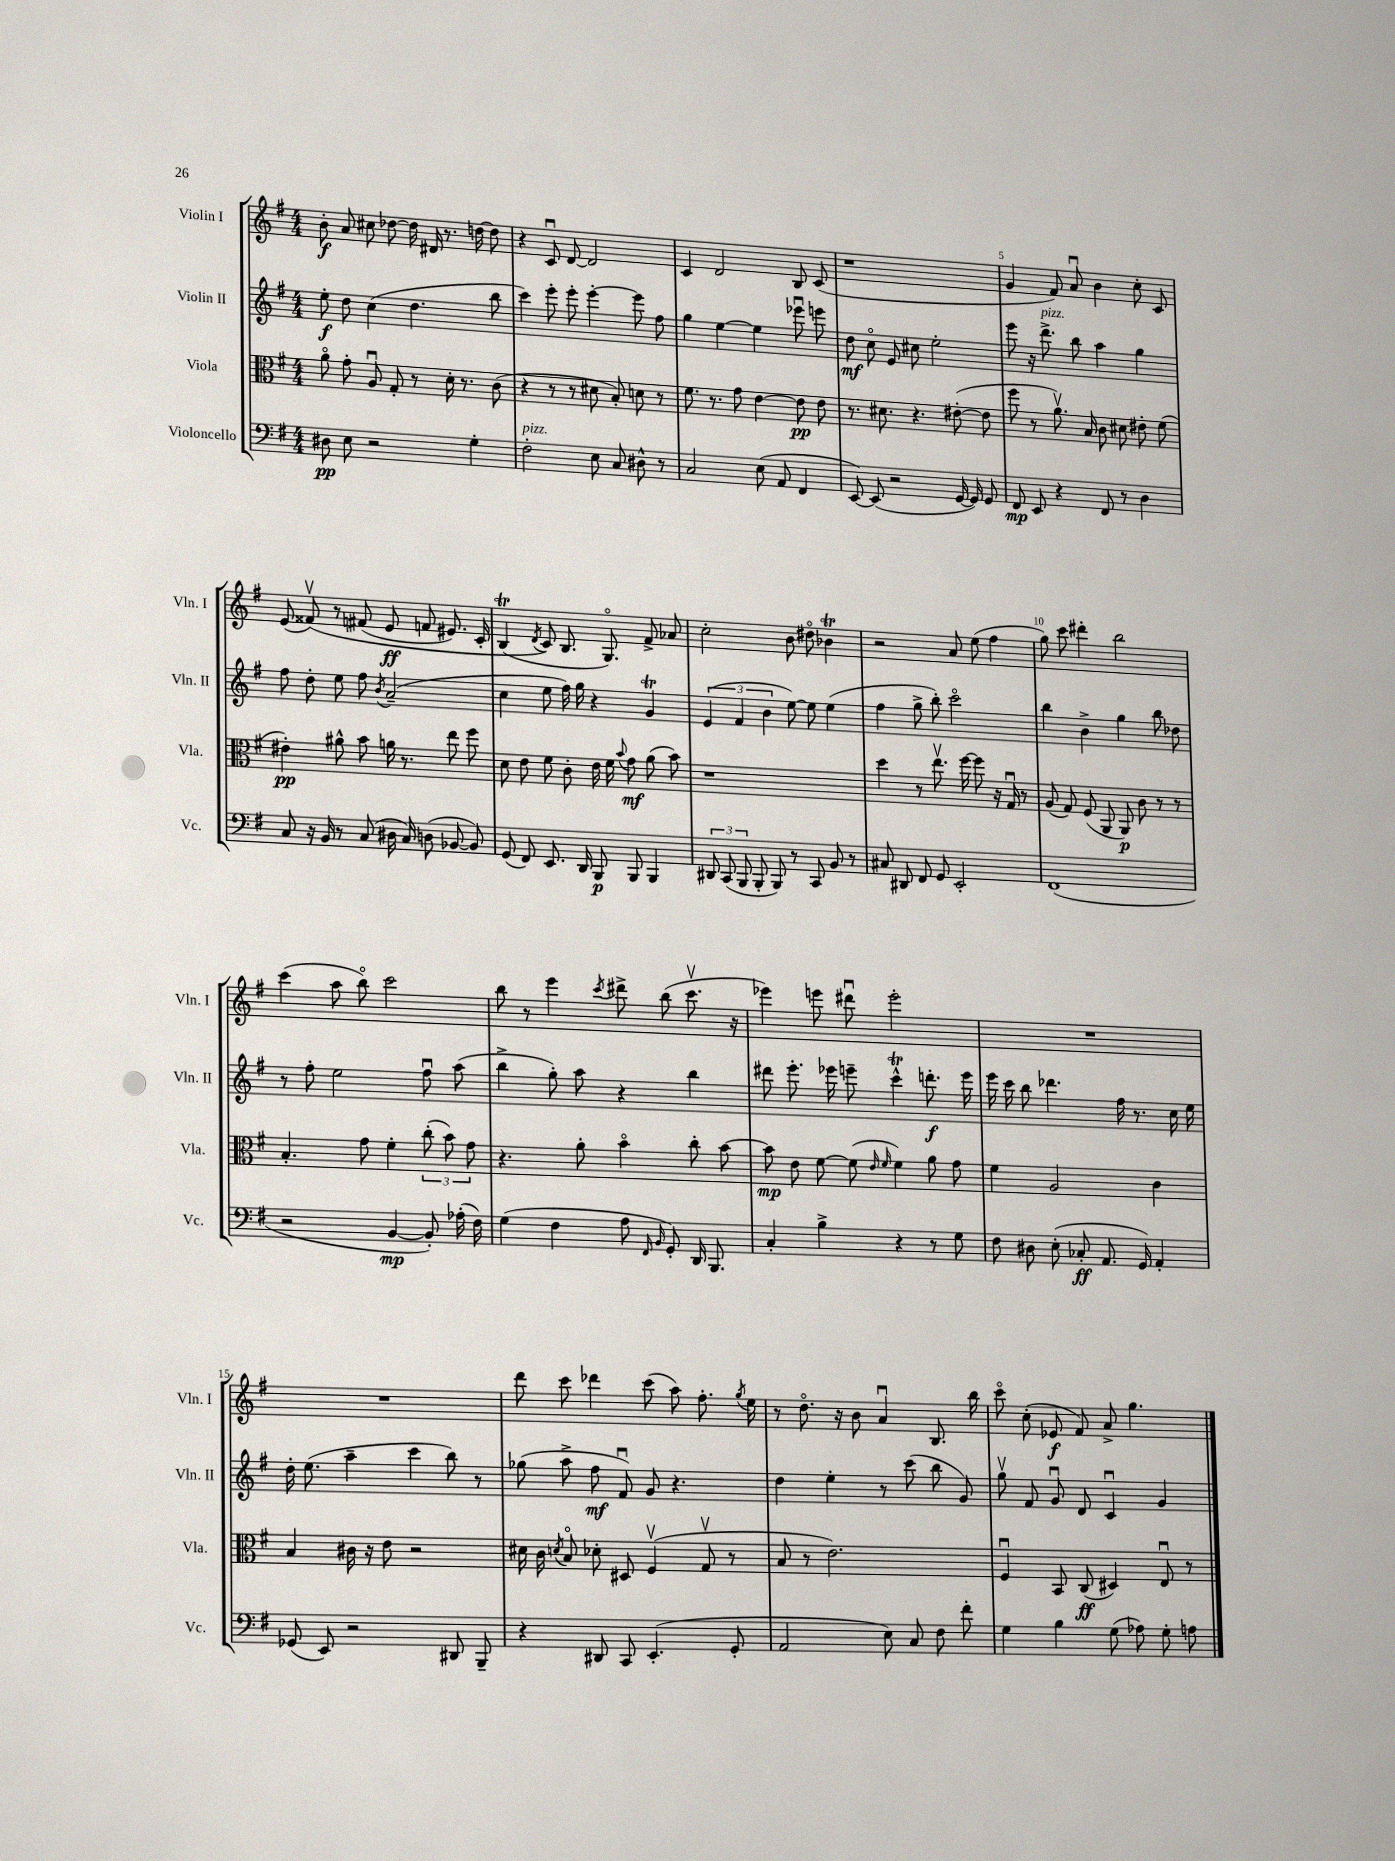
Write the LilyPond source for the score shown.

<<
\new StaffGroup <<
\new Staff = "s0" \with { instrumentName = "Violin I" shortInstrumentName = "Vln. I" } {
    \clef treble \key g \major \numericTimeSignature \time 4/4
    \autoBeamOff b'8-.\f a'8 cis''8 des''8~ des''16 dis'16 r8. d''16~ d''8 |
    r4 c'8\downbow d'8~ d'2 |
    c'4 d'2 b8 c'8( |
    r1 |
    g'4 fis'8) a'8\downbow b'4 c''8-. c'8 |
    e'8( fisis'8\upbow)\( r8 fis'8( e'8\ff f'8 eis'8.) c'16-. |
    b4\trill( \acciaccatura { d'8 } c'8\) b8. g8.\flageolet) fis'8-> aes'8 |
    c''2-. b'8 dis''8\flageolet bes'4\trill |
    r2 a'8 e''8( fis''4 |
    g''8) c'''8 dis'''4-. b''2 |
    c'''4( a''8 b''8\flageolet) c'''2 |
    b''8 r8 e'''4 \acciaccatura { c'''8 } dis'''8-> b''8( c'''8.\upbow r16 |
    ees'''4) e'''8 dis'''8\downbow e'''2-. |
    R1 |
    R1 |
    d'''8 c'''8 des'''4 c'''8( a''8) fis''8.-. \acciaccatura { g''8 } e''16 |
    r8 d''8.\flageolet r16 b'8 a'4\downbow b8. b''16 |
    c'''8\flageolet c''8-.( ees'8\f fis'8) a'8-> g''4. \bar "|." |
}
\new Staff = "s1" \with { instrumentName = "Violin II" shortInstrumentName = "Vln. II" } {
    \clef treble \key g \major \numericTimeSignature \time 4/4
    \autoBeamOff e''8-.\f d''8 c''4( d''4. b''8 |
    c'''4) e'''8-. e'''8-. e'''4~-. e'''8 fis''8 |
    g''4 e''4~ e''4 ees'''8\downbow e'''8 |
    d''8\mf c''8\flageolet e'8 cis''8 e''2-. |
    e'''8 r16 d'''8.->^\markup { \italic "pizz." } b''8 a''4 g''4 |
    fis''8 d''8-. e''8 fis''8 \acciaccatura { b'8 } a'2--( |
    c''4 e''8 fis''16) g''16 r4 g'4\trill |
    \tuplet 3/2 { e'4( fis'4 b'4 } e''8~) e''8 e''4( |
    fis''4 g''8-> b''8-.) c'''2\flageolet |
    b''4 b'4-> g''4 b''8 des''8 |
    r8 fis''8-. e''2 fis''8\downbow a''8( |
    b''4-> g''8-.) a''8 r4 b''4 |
    dis'''8 e'''8.-. ees'''16 e'''8-- c'''4-^\trill d'''8.-.\f e'''16 |
    e'''16 c'''16 b''8 des'''4. fis''16 r8. c''16 e''16 |
    d''16-. e''8.( a''4-- c'''4 b''8) r8 |
    ges''8( a''8-> fis''8\mf fis'8\downbow) g'8 r4. |
    d''4 e''4-. r8 c'''8( b''8 g'8) |
    g''8\upbow fis'8 g'8\downbow d'8 c'4\downbow g'4 \bar "|." |
}
\new Staff = "s2" \with { instrumentName = "Viola" shortInstrumentName = "Vla." } {
    \clef alto \key g \major \numericTimeSignature \time 4/4
    \autoBeamOff a'8\flageolet g'8-. a8\downbow g8-. r8 d'16-. r8. c'8( |
    r4 r8 r8 dis'8 b8-.) d'8 r8 |
    fis'8. r8. g'8 e'4~ e'8\pp e'8 |
    r8. dis'8. r4. eis'8~-.( eis'8 |
    fis''8 r8 a'8.\upbow) b16 c'8 dis'8 eis'8-. fis'8( |
    eis'4-.\pp) ais'8-^ b'8 a'16 r8. e''8 fis''8 |
    d'8 e'8 fis'8 c'8-. e'16 fis'16 \appoggiatura { b'8 } g'8\mf a'8( b'8) |
    r1 |
    d''4 r8 e''8.\upbow fis''16~ fis''8 r16 g16\downbow r8 |
    a8( g8) fis8( a,8 a,8\p) c'8 r8 r8 |
    b4.-. g'8 fis'4-. \tuplet 3/2 { c''8-.( b'8) g'8 } |
    r4. a'8-. b'4\flageolet c''8-. b'8~ |
    b'8\mp e'8 fis'8~ fis'8( \grace { e'16 fis'16 } fis'4) a'8 g'8 |
    fis'4 a2 c'4 |
    b4 cis'16 r16 e'8 r2 |
    dis'16 c'16 \acciaccatura { d'8 } b8\flageolet des'8-. dis8 fis4\upbow( g8\upbow r8 |
    b8 r8 e'2.) |
    fis4\downbow b,8 c8\ff( dis4) e8\downbow r8 \bar "|." |
}
\new Staff = "s3" \with { instrumentName = "Violoncello" shortInstrumentName = "Vc." } {
    \clef bass \key g \major \numericTimeSignature \time 4/4
    \autoBeamOff dis8\pp e8 r2 g4-. |
    fis2-.^\markup { \italic "pizz." } e8 c8 dis8-^ r8 |
    c2 e8( a,8 fis,4 |
    e,8~) e,8( r2 g,16~ g,16) g,8 |
    fis,8\mp e,8 r4 fis,8 r8 d4 |
    c8 r16 b,16 r8 c8( dis16 c16) d8( bes,8~ bes,8) |
    g,8( fis,8) e,8. d,16 b,,8\p b,,8 b,,4 |
    \tuplet 3/2 { dis,8 c,8( b,,8 } b,,8-. b,,8) r8 c,8 b,8 r8 |
    cis8 dis,8 fis,8 g,8 e,2-. |
    fis,1( |
    r2 b,4~\mp b,8-.) aes16-.( fis16) |
    g4( fis4 a8 \grace { fis,16 b,16 } g,8-.) d,16 b,,8. |
    c4-. b4-> r4 r8 g8 |
    fis8 dis8 e8-.( ces8-.\ff a,8. g,16) a,4-. |
    ges,8( e,8) r2 dis,8 b,,8-- |
    r4 dis,8 c,8 e,4.-.( g,8-. |
    a,2 e8) c8 fis8 fis'8-. |
    g4 b4 g8( aes8) g8-. a8 \bar "|." |
}
>>
>>
\layout { \context { \Score \override BarNumber.break-visibility = ##(#f #t #t) barNumberVisibility = #(every-nth-bar-number-visible 5) } }
